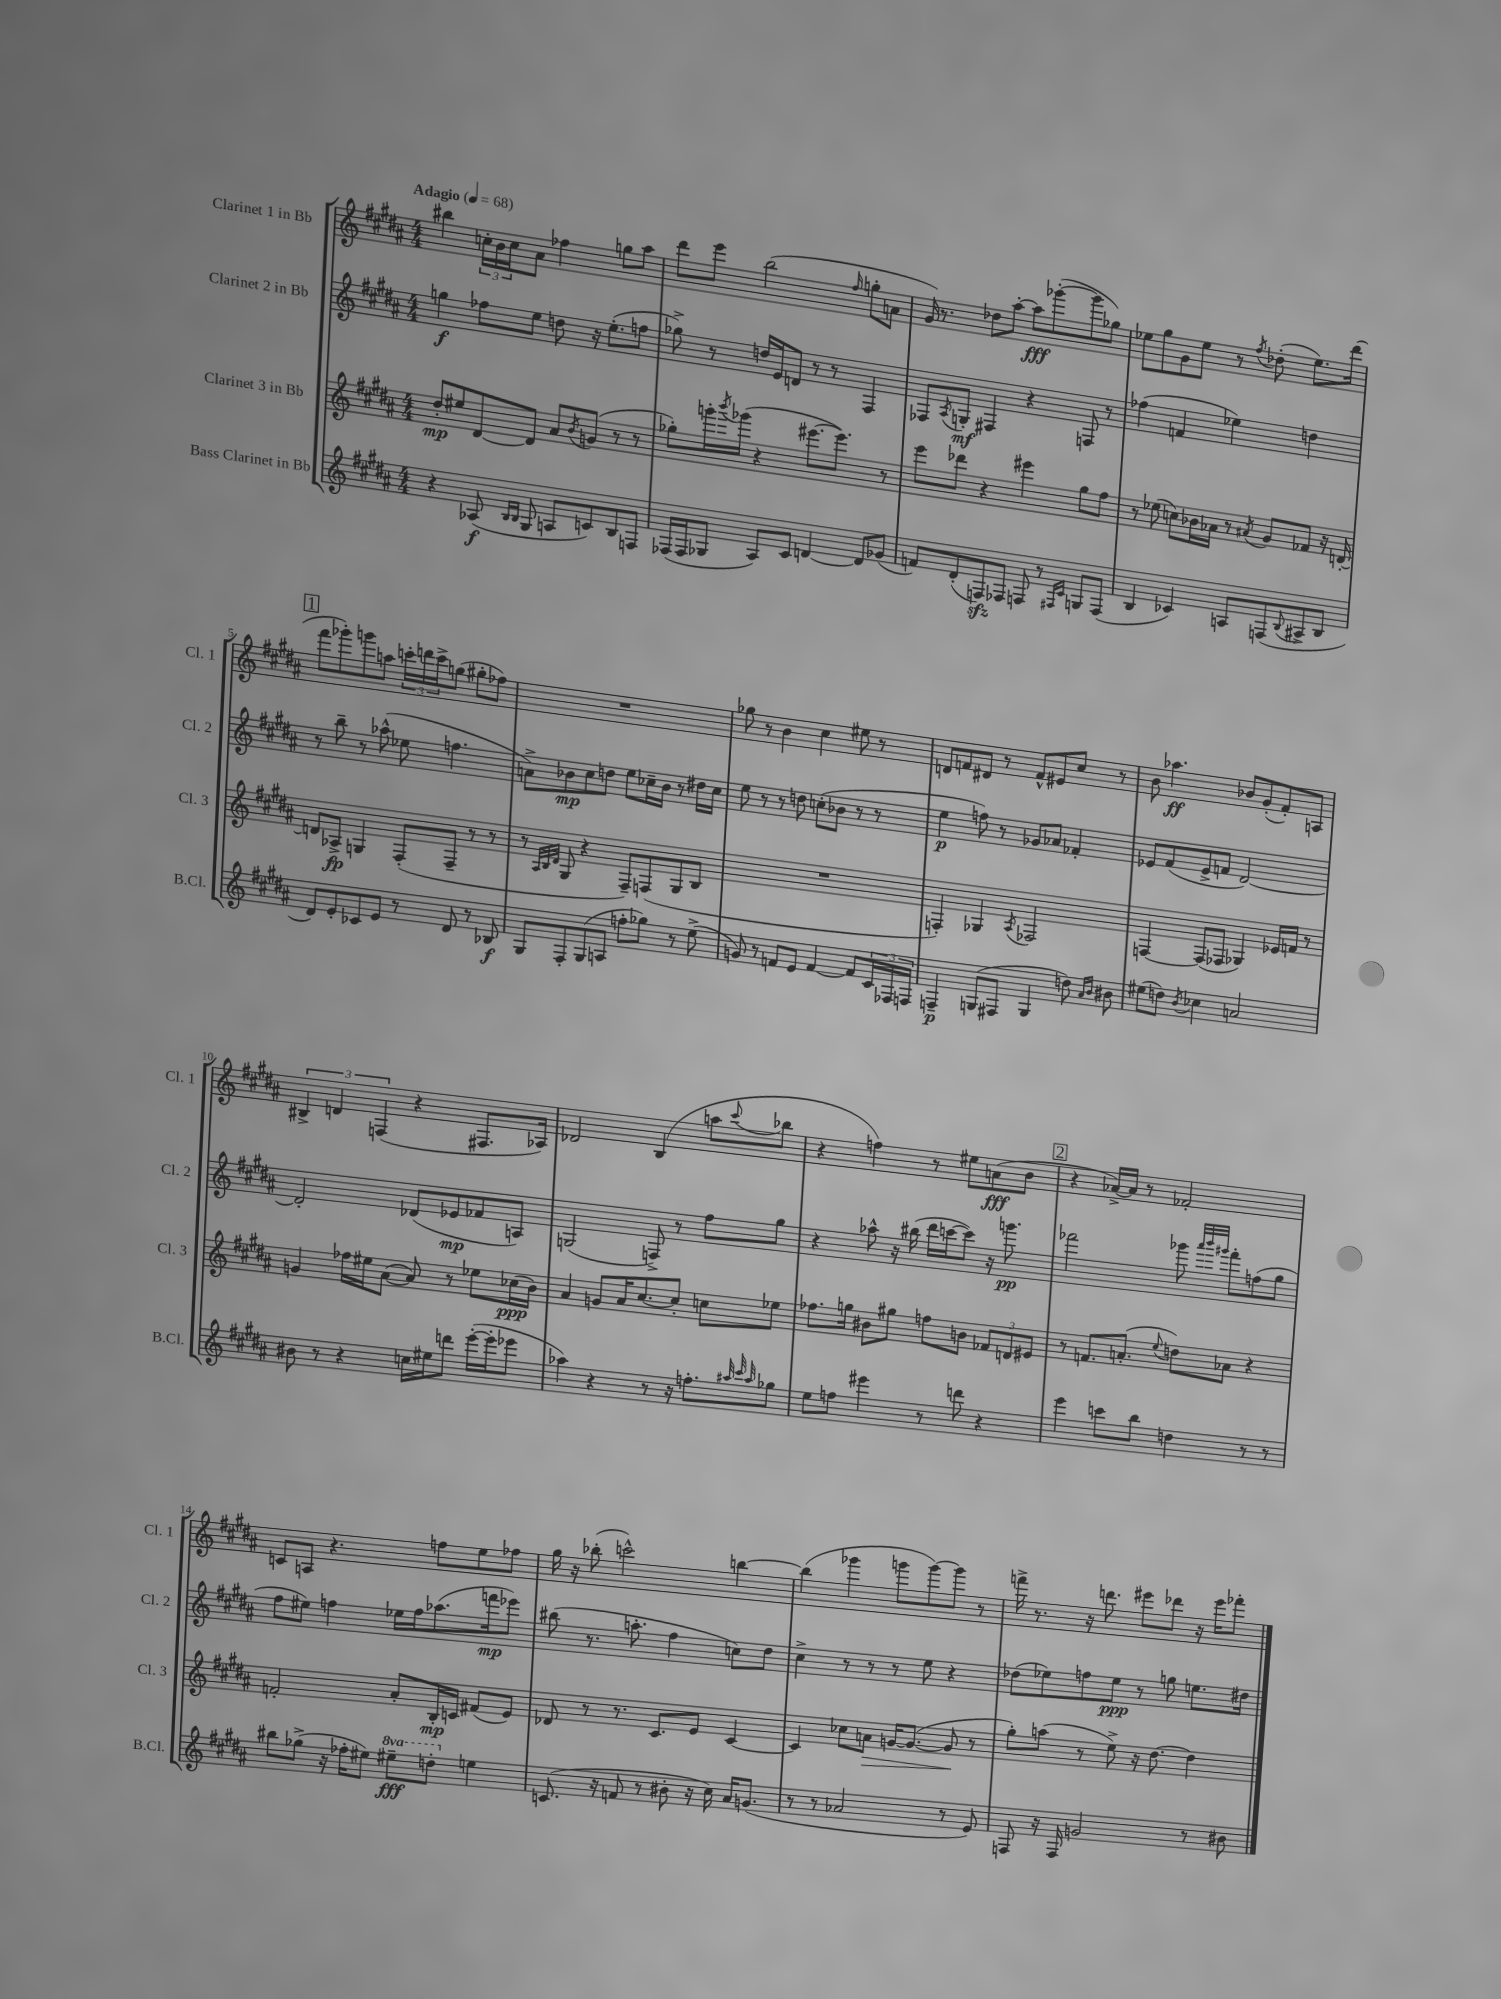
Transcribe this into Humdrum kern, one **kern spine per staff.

**kern	**kern	**kern	**kern
*staff4	*staff3	*staff2	*staff1
*clefG2	*clefG2	*clefG2	*clefG2
*k[f#c#g#d#a#]	*k[f#c#g#d#a#]	*k[f#c#g#d#a#]	*k[f#c#g#d#a#]
*M4/4	*M4/4	*M4/4	*M4/4
*MM68	*MM68	*MM68	*MM68
4r	8dd#'	4gg	4bb#
.	8ee#	.	.
(8A-	[8d#	8ff-	24cc'
.	.	.	24b
.	.	.	24cc
16qqB	.	.	.
16qqB	.	.	.
8G#	8d#]	8ee	8a#
8A	8a#	8dd	4ff-
.	8qb	.	.
8c)	(8g	16r	.
.	.	(8.ee'	.
8B	8r	.	8gg
8F	8r	8ff	8aa#
=	=	=	=
(16F-	8gg-')	8gg-^)	8ddd#
16F-	.	.	.
8G-	16ggg'	8r	8eee
.	8qbbb	.	.
.	(16ggg-	.	.
8A#)	4r	16dd	(2bb
.	.	16e	.
8c#	.	8d	.
[4d	[8.eee#	8r	.
.	.	8r	.
.	8.eee#])	.	.
.	.	.	16qqff#
8d]	.	4F#	8gg'
(8g-	8r	.	8a
=	=	=	=
8f)	8eee	8F-	16g#)
.	.	.	8.r
.	.	8qA#	.
(8d#'	8ddd-	8G'	.
8F)	4r	4F#	8dd-
8F-	.	.	[8aa#'
8F	4eee#	4r	8aa#]
8r	.	.	([8ggg-'
16qqF#	.	.	.
16qqc#	.	.	.
8G	8gg#	8F	8ggg-]
(8F#	8ff#	8r	8gg-)
=	=	=	=
4B	8r	(4ff-	8ee-
.	(8ee-	.	8gg#
4c-)	8cc)	4f	8g#
.	16b-	.	8ee-
.	16a-	.	.
8A	8r	4ee-)	8r
.	8qa#	.	8qff#
(8F	8g#	.	(8dd-'
8qqB	.	.	.
8A#^	8f-	4dd	8.ee-)
8B	16r	.	.
.	[16d'	.	(16ddd#
=	=	=	=
8d#)	8d]	8r	8fff#
8e'	8A-^	8bb~	8ggg-')
8c-	4G	8r	8ggg
8e	.	(8aa-^^	8aa
8r	(8F#'	8ee-	24ccc'
.	.	.	24ddd
.	.	.	24ccc^
8d#	8F#~	4.ff	(8gg
8r	8r	.	8gg#'
8B-	8r	.	8ff-)
=	=	=	=
8G#	8r	8a^)	1r
.	32qqA#	.	.
.	32qqB	.	.
.	32qqd#	.	.
8F#'	8G#	8b-	.
(8G#	4r	8cc#	.
8A	.	8dd	.
8ff'	8F#~)	8ee	.
8gg-)	(8F	16cc-~	.
.	.	16b-	.
8r	8G#	8r	.
(8ee^	8B	16dd#	.
.	.	16cc-	.
=	=	=	=
8g)	1r	8ee	8gg-
8r	.	8r	8r
8f	.	8r	4b
8e	.	8dd	.
[4f	.	(8cc'	4cc#
.	.	8b-	.
8f]	.	8r	8ee#
24c#	.	8r	8r
24F-	.	.	.
24F	.	.	.
=	=	=	=
4F~	4F')	4ee	8d
.	.	.	8f
(8G	4G-	8ff)	8d#
8F#	.	8r	8r
.	8qA#	.	.
4G	2F-	8g-	8f^^
.	.	8a-	8e#
8dd)	.	4f-'	8cc#
16qqa#	.	.	.
16qqb	.	.	.
8b#	.	.	8r
=	=	=	=
(8ee#	[4F	8e-	8b
8dd)	.	(8f#	4.aa-
8qb	.	.	.
4cc-	(8F]	8e-^	.
.	8F-	8f	.
2a	4G-)	[2d#)	8b-
.	.	.	(8g#'
.	16e-	.	8f#')
.	16f	.	.
.	8r	.	8A
=	=	=	=
8b#	4g	2d#']	6B#^
8r	.	.	.
.	.	.	6d
4r	16ff-	.	.
.	16ee#	.	.
.	.	.	(6F
.	([8a#	.	.
16cc	8a#])	(8d-	4r
16ee#	.	.	.
8ddd	8r	8e-	.
([16eee'	8ee-	8f-	8.F#
16eee']	.	.	.
8eee-	(16cc-	8A)	.
.	16b)	.	16A-)
=	=	=	=
4aa-)	4a#	(2G	2d-
4r	8g	.	.
.	16a#	.	.
.	[8.cc#	.	.
8r	.	8F^)	(4B
16r	8cc#']	8r	.
8.ff'	.	.	.
.	8cc	8ff#	8aa
32qqaa#	.	.	.
32qqccc#	.	.	.
32qqaa#	.	.	8qqccc#
8gg-	8ee-	8gg#	8bb-
=	=	=	=
8ee	8.ff-	4r	4r
8ff	.	.	.
.	16gg	.	.
4eee#	8b#	8aa-^^	4ff)
.	8gg#	16r	.
.	.	(16bb#	.
8r	8ff	16ddd#	8r
.	.	[16ccc	.
8ddd	8b	8ccc])	8ee#
4r	12f-	16r	(8a
.	.	8.ggg	.
.	12d	.	.
.	.	.	8b
.	12e#	.	.
=	=	=	=
4eee	8r	2fff-	4r
.	8.f	.	.
8ccc	.	.	[16a-^)
.	(8.a'	.	16a-]
8bb	.	.	8r
.	8qqee	.	.
4dd	8dd)	8ggg-	2f-'
.	.	32qqaaa#	.
.	.	32qqbbb	.
.	.	32qqggg#	.
.	8a-	8fff-'	.
8r	4r	(8ff	.
8r	.	8gg#	.
=	=	=	=
8bb#	2f'	8ff#	8c
(8gg-^	.	8ee#)	8A
16r	.	4ff	4.r
16ff-'	.	.	.
8ee#)	.	.	.
8eee#~	8a#'	16ee-	.
.	.	16ff	.
8ddd'	16B'	(8.aa-	8ff
.	16c	.	.
4ee	(8f#	.	8ee
.	.	16fff	.
.	8e)	8eee-)	8ff-
=	=	=	=
(8.c	8d-	(8bb#	16gg#
.	.	.	16r
.	8r	8.r	(8bb-'
16r	.	.	.
8f	8.r	.	2ccc^^)
.	.	8.aa'	.
8r	.	.	.
.	8.c#	.	.
8b#'	.	4ff#	.
16r	8e	.	.
16cc#)	.	.	.
16a#	[4c#	8cc)	[4bb
(8.g	.	.	.
.	.	8dd#	.
=	=	=	=
8r	4c#]	4cc#^	(4bb]
8r	.	.	.
2a-	8cc-	8r	4ggg-
.	8a	8r	.
.	[16g	8r	8ggg
.	(8.g_	.	.
.	.	8ee	[8ggg)
8r	8g]	4r	8ggg]
8e)	8r	.	8r
=	=	=	=
8F	8gg#')	(8dd-	16fff^
.	.	.	8.r
16r	(8aa	8ee-)	.
16F	.	.	.
2g	8r	8ff	16r
.	.	.	8.ddd
.	8ee^)	8ee-	.
.	16r	8r	8eee#
.	[8.dd#	.	.
.	.	8gg	8ddd-
8r	4dd#]	8.ee	16r
.	.	.	16eee#
8b#	.	.	8fff-'
.	.	16dd#	.
==	==	==	==
*-	*-	*-	*-
